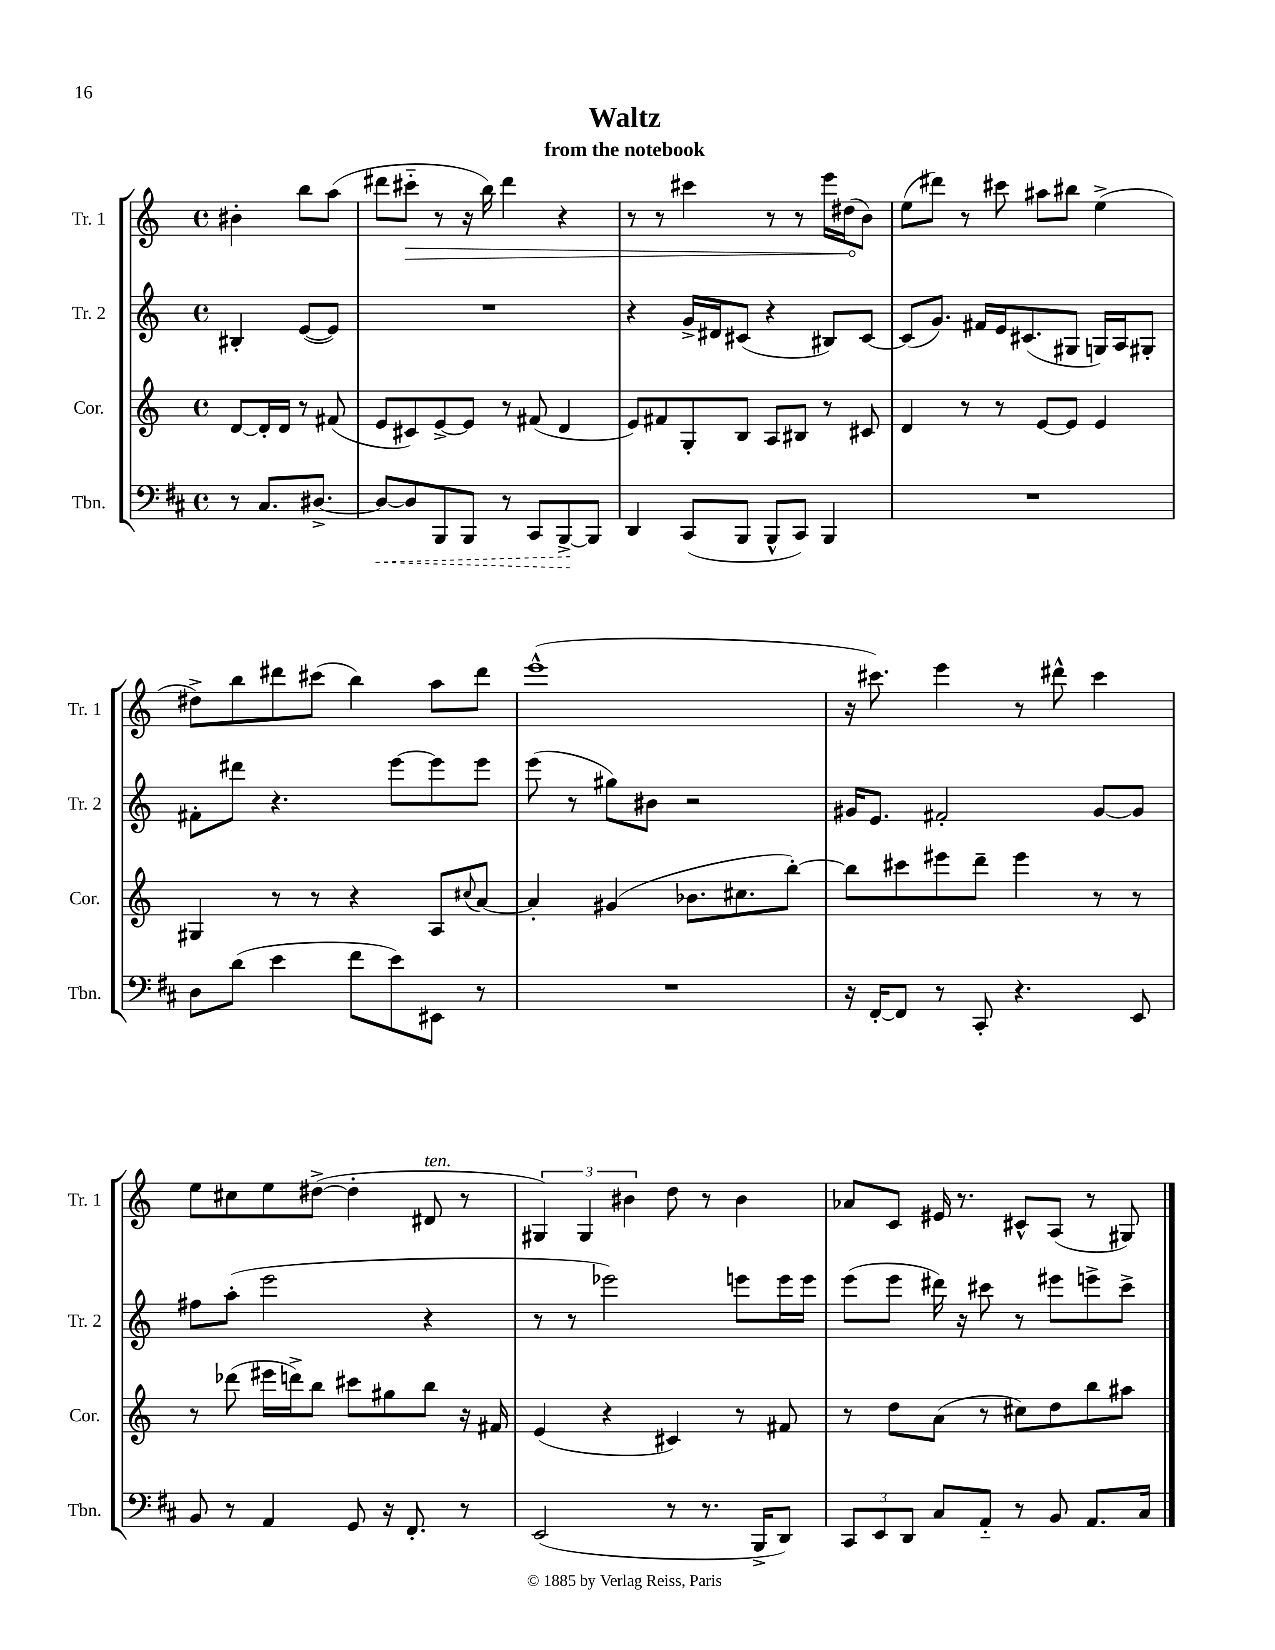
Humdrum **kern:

**kern	**dynam	**kern	**kern	**kern	**dynam
*part4	*part4	*part3	*part2	*part1	*part1
*staff4	*staff4	*staff3	*staff2	*staff1	*staff1
*I"Tbn.	*	*I"Cor.	*I"Tr. 2	*I"Tr. 1	*
*I'Tbn.	*	*I'Cor.	*I'Tr. 2	*I'Tr. 1	*
*clefF4	*	*clefG2	*clefG2	*clefG2	*
*k[f#c#]	*	*k[]	*k[]	*k[]	*
*M4/4	*	*M4/4	*M4/4	*M4/4	*
*met(c)	*	*met(c)	*met(c)	*met(c)	*
=	=	=	=	=	=
8r	.	[8d/L	4B#X'/	4b#X'\	.
8.C#/L	.	16d'/L]	.	.	.
.	.	16d/JJ	.	.	.
.	.	8r	([8e/L	8bb\L	.
[8.D#X^/J	.	.	.	.	.
.	.	(8f#X/	8e/J])	(8aa\J	.
=1	=1	=1	=1	=1	=1
!	!LO:HP:b	!	!	!	!
8D#/L_	<	8e/L	1r	8ddd#X\L	.
!	!	!	!	!	!LO:HP:b
8D#/]	.	8c#X/)	.	8ccc#X\J	>
8BBB/	.	[8e^/	.	8r	.
8BBB/J	.	8e/J]	.	16r	.
.	.	.	.	16bb\)	.
8r	.	8r	.	4ddd#\	.
8CC#/L	.	(8f#X/	.	.	.
[8BBB^/	.	4d/	.	4r	.
8BBB/J]	[	.	.	.	.
=2	=2	=2	=2	=2	=2
4DD/	.	8e/L)	4r	8r	.
.	.	8f#X/	.	8r	.
(8CC#/L	.	8G'/	16g^/LL	4ccc#X\	.
.	.	.	16d#X/J	.	.
8BBB/J	.	8B/J	(8c#X/J	.	.
8BBB^^/L	.	8A/L	4r	8r	.
8CC#/J)	.	8B#X/J	.	8r	.
4BBB/	.	8r	8B#X/L)	16eee\LL	.
.	.	.	.	(16dd#X\J	.
.	.	8c#X/	[8c#/J	8b\J)	]
=3	=3	=3	=3	=3	=3
1r	.	4d/	(8c#/L]	(8ee\L	.
.	.	.	8.g/J)	8ddd#X\J)	.
.	.	8r	.	8r	.
.	.	.	16f#X/LL	.	.
.	.	8r	16e/J	8ccc#X\	.
.	.	.	(8.c#X/	.	.
.	.	[8e/L	.	8aa#X\L	.
.	.	8e/J]	8G#X/J	8bb#X\J	.
.	.	4e/	16Gn/LL)	(4ee^\	.
.	.	.	16A/J	.	.
.	.	.	8G#X'/J	.	.
!!LO:LB:g=z
=4	=4	=4	=4	=4	=4
8D\L	.	4G#X/	8f#X'\L	8dd#X^\L)	.
(8d\J	.	.	8ddd#X\J	8bb\	.
4e\	.	8r	4.r	8ddd#X\	.
.	.	8r	.	(8ccc#X\J	.
8f#\L	.	4r	.	4bb\)	.
8e\)	.	.	[8eee\L	.	.
8EE#X\J	.	8A/L	8eee\]	8aa\L	.
.	.	8qqcc#X/	.	.	.
8r	.	[8a/J	8eee\J	8ddd#\J	.
=5	=5	=5	=5	=5	=5
1r	.	4a'/]	(8eee\	(1eee^^	.
.	.	.	8r	.	.
.	.	(4g#X/	8gg#X\L)	.	.
.	.	.	8b#X\J	.	.
.	.	8.b-X\L	2r	.	.
.	.	8.cc#X\	.	.	.
.	.	[8bb'\J)	.	.	.
=6	=6	=6	=6	=6	=6
16r	.	8bb\L]	16g#X/KL	16r	.
[16FF#'/KL	.	.	8.e/J	8.ccc#X\)	.
8FF#/J]	.	8ccc#X\	.	.	.
8r	.	8eee#X\	2f#X'/	4eee\	.
8CC#'/	.	8ddd~\J	.	.	.
4.r	.	4eee#\	.	8r	.
.	.	.	.	8ddd#X^^\	.
.	.	8r	[8g#/L	4ccc#\	.
8EE/	.	8r	8g#/J]	.	.
!!LO:LB:g=z
=7	=7	=7	=7	=7	=7
8BB/	.	8r	8ff#X\L	8ee\L	.
8r	.	(8ddd-X\	(8aa'\J	8cc#X\	.
4AA/	.	16eee#X\LL	2eee\	8ee\	.
.	.	16dddn^\J)	.	.	.
.	.	8bb\J	.	([8dd#X^\J	.
8GG/	.	8ccc#X\L	.	4dd#'\]	.
16r	.	8gg#X\	.	.	.
8.FF#'/	.	.	.	.	.
!	!	!	!	!LO:TX:a:i:t=ten.	!
.	.	8bb\J	4r	8d#X/	.
8r	.	16r	.	8r	.
.	.	16f#X/	.	.	.
=8	=8	=8	=8	=8	=8
(2EE/	.	(4e/	8r	6G#X/)	.
.	.	.	8r	.	.
.	.	.	.	6G#/	.
.	.	4r	2eee-X\)	.	.
.	.	.	.	6b#X\	.
8r	.	4c#X/)	.	8dd\	.
8.r	.	.	.	8r	.
.	.	8r	8eeen\L	4b#\	.
16BBB^/KL	.	.	.	.	.
8DD/J)	.	8f#X/	16eee\L	.	.
.	.	.	16eee\JJ	.	.
=9	=9	=9	=9	=9	=9
12CC#/L	.	8r	(8eee\L	8a-X/L	.
12EE/	.	.	.	.	.
.	.	8dd\L	8eee\J	8c/J	.
12DD/J	.	.	.	.	.
8C#/L	.	(8a\J	16ddd#X\)	16e#X/	.
.	.	.	16r	8.r	.
8AA/J	.	8r	8ccc#X\	.	.
8r	.	8cc#X\L)	8r	8c#X^^/L	.
8BB/	.	8dd\	8eee#X\L	(8A/J	.
8.AA/L	.	8bb\	8eeen^\	8r	.
.	.	8aa#X\J	8ccc#^\J	8G#X/)	.
16C#/Jk	.	.	.	.	.
==	==	==	==	==	==
*-	*-	*-	*-	*-	*-
